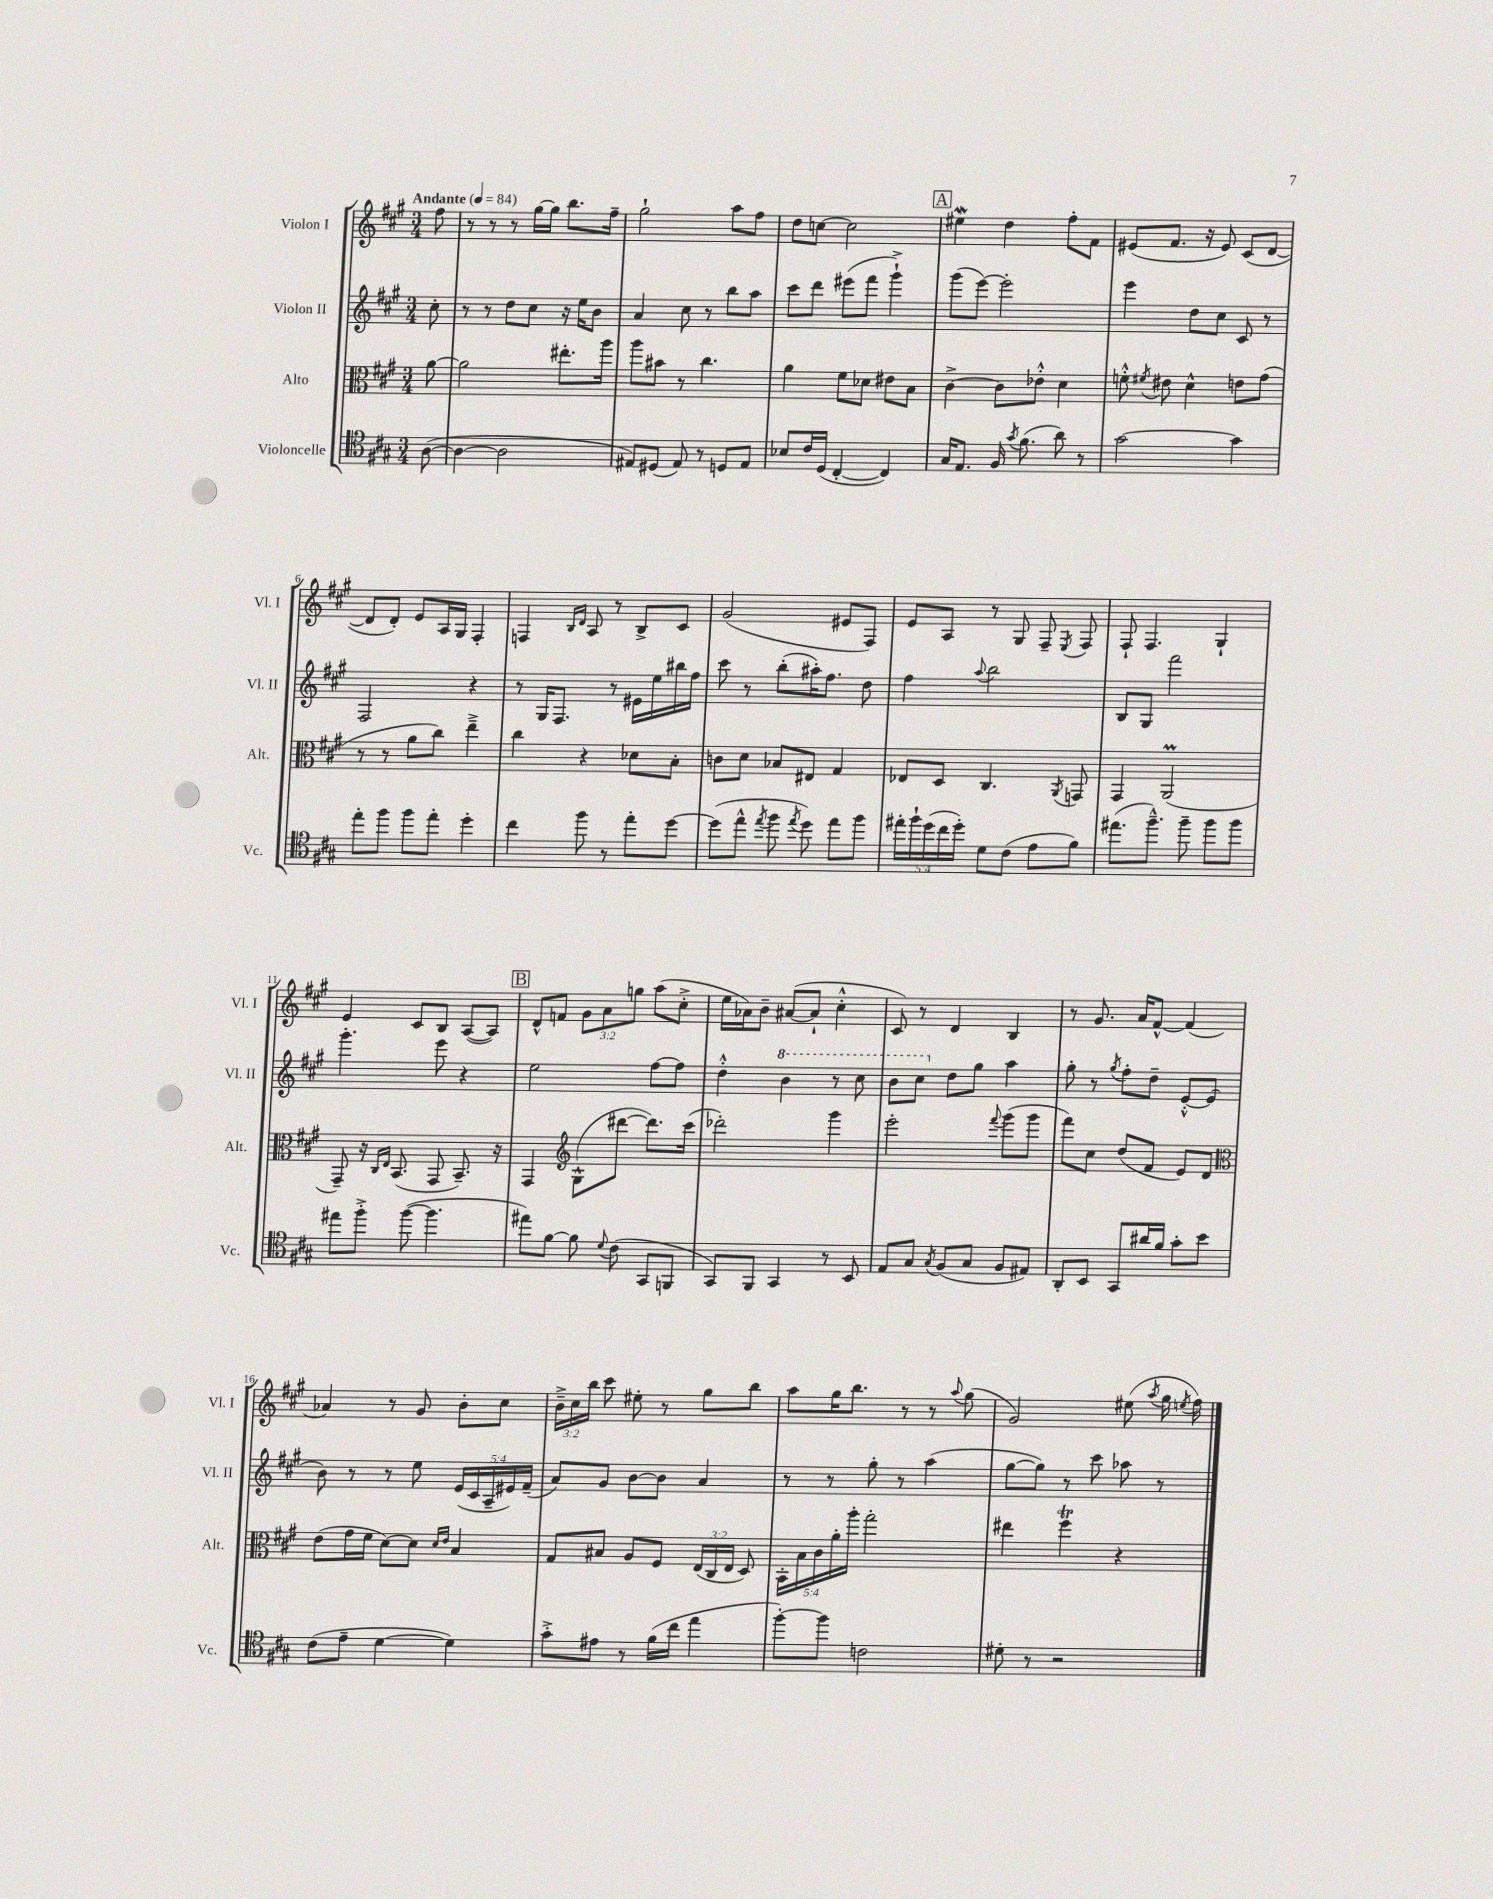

**kern	**kern	**kern	**kern
*staff4	*staff3	*staff2	*staff1
*clefC4	*clefC3	*clefG2	*clefG2
*k[f#c#g#]	*k[f#c#g#]	*k[f#c#g#]	*k[f#c#g#]
*M3/4	*M3/4	*M3/4	*M3/4
*MM84	*MM84	*MM84	*MM84
([8A\	[8a\	8cc#'\	8ff#\
=	=	=	=
4A\_	2a\]	8r	8r
.	.	8r	8r
2A\]	.	8dd\L	8r
.	.	8cc#\J	[16gg#\LL
.	.	.	16gg#\]JJ
.	8.ee#'\L	16r	8.bb\L
.	.	16ee\LK	.
.	.	8b\J	.
.	16aa\Jk	.	16ff#~\Jk
=	=	=	=
8E#/L)	8aa\L	4a/	2gg#`\
(8D#/J	8b#\J	.	.
8E#/)	8r	8cc#\	.
8r	4.cc#\	8r	.
8D/L	.	8bb\L	8aa\L
8E#/J	.	8aa\J	8ff#\J
=	=	=	=
8B-/L	4a\	8ccc#\L	8dd\L
16c#/L	.	8ddd\J	[8cc\J
(16D/JJ	.	.	.
[4C#'/	8f#\L	(8eee#\L	2cc\]
.	8d-\J	8fff#\J	.
4C#/])	8e#\L	4ggg#`^\)	.
.	8B\J	.	.
=	=	=	=
16G#/LK	[4c#^\	(8ggg#\L	4ee#\
8.E/J	.	.	.
.	.	[8eee\J)	.
16F#/	8c#\]L	2eee'\]	4dd\
8qg#/	.	.	.
(8.f#\	.	.	.
.	8e-'^^\J	.	.
8a\)	4d\	.	8ff#'\L
8r	.	.	8f#\J
=	=	=	=
[2g#\	8f'^^\	4eee\	(8e#/L
.	8qf#/	.	.
.	8e#\	.	8.f#/J
.	4d^^\	8dd\L	.
.	.	.	16r
.	.	8cc#\J	8e#/)
4g#\]	8e\L	8c#/	(8c#/L
.	(8g#\J	8r	[8d/J
=	=	=	=
8ee'\L	8r	2F#/	8d/]L
8ff#\J	8r	.	8d'/J)
8ff#\L	8a\L	.	8e/L
8ee'\J	8cc#\J)	.	16A/L
.	.	.	16G#/JJ
4dd'\	4ee~^\	4r	4F#'/
=	=	=	=
4cc#\	4cc#\	8r	4F/
.	.	16G#/LK	.
.	.	8.F#/J	.
.	.	.	16qqB/LL
.	.	.	16qqd/JJ
8ff#\	4r	.	8A/
8r	.	8r	8r
8ee'\L	8d-\L	16e#\LL	8B^/L
.	.	16ee\	.
[8dd\J	8B'\J	16bb#\	8c#/J
.	.	16ff#\JJ	.
=	=	=	=
(8dd\]L	8c\L	8ccc#\	(2g#/
8ee^^\J	8d\J	8r	.
8qee/	.	.	.
8ff#\	8B-/L	(8bb'\L	.
8qee/	.	.	.
8dd\)	8E#/J	16aa#'\K)	.
.	.	8.ff#\J	.
8ee\L	4G#/	.	8e#/L
8ff#\J	.	8dd\	8F#/J)
=	=	=	=
20ee#'\LL	8E-/L	4ff#\	8e/L
20ff#`\	.	.	.
(20dd\	.	.	.
.	8D/J	.	8A/J
20cc#\	.	.	.
20dd'\JJ)	.	.	.
.	.	8qqaa/	.
8d\L	4.C#/	2bb\	8r
(8c#\J	.	.	8G#/
8e\L	.	.	8F#~/
.	8qAA/	.	8qE/
8f#\J)	8GG/	.	8F#/
=	=	=	=
(8.ee#\L	4GG#/	8B/L	8F#`/
.	.	8G#/J	4.F#/
8.ff#~^^\J)	.	.	.
.	(2AA/	2fff#\	.
8ff#~\	.	.	.
8ff#\L	.	.	4G#`/
8ff#\J	.	.	.
=	=	=	=
8ee#\L	8GG#~/)	4.ggg#'\	4e/
8ff#'^\J	16r	.	.
.	16qqC#/LL	.	.
.	16qqE/JJ	.	.
.	(8.BB/	.	.
([8ff#\	.	.	8c#/L
4.ff#\]	8GG#/	8eee\	8B/J
.	8.BB~/)	4r	([8A/L
.	.	.	8A/]J)
.	16r	.	.
=	=	=	=
8ee#\L)	4GG#/	2ee\	8d^^/L
[8f#\J	.	.	8f/J
*	*clefG2	*	*
8f#\]	(8G#^^\L	.	12g#\L
.	.	.	12a\
8qqd/	.	.	.
(8c#\	[8ddd#\J	.	.
.	.	.	12gg\J
8GG#/L	8.ddd#\]L)	[8ff#\L	(8aa\L
8FF/J	.	8ff#\]J	8cc#'^\J
.	(16ccc#\Jk	.	.
=	=	=	=
8GG#/L)	2ddd-'\)	4dd'^^\	16ee\LL
.	.	.	16a-\J)
8FF#/J	.	.	8b~\J
4GG#/	.	4bb\	([8a#/L
.	.	.	8a#`/]J
8r	4ggg#\	8r	4cc#'^^\
8BB/	.	8ccc#\	.
=	=	=	=
8E/L	2eee'\	8bb\L	8c#/)
8G#/J	.	8ccc#\J	8r
8qG#/	.	.	.
(8F#/L	.	8dd\L	4d/
8G#/J	.	8gg#\J	.
.	8qqfff#/	.	.
8F#/L	(8ggg#\L	4aa\	4B/
8E#/J)	8ggg#\J	.	.
=	=	=	=
8AA'/L	8fff#\L)	8gg#'\	8r
8BB/J	8cc#\J	8r	8.g#/
.	.	8qgg#/	.
8GG#/L	(8dd/L	8ff#'\L	.
.	.	.	16a/LK
16a#/L	8f#/J	8dd~\J	[8f#^^/J
16f#/JJ	.	.	.
8g#'\L	8e/L)	[8e'^^/L	(4f#/]
8b\J	8d/J	(8e/]J	.
=	=	=	=
*	*clefC3	*	*
(8c#\L	(8e\L	8b\)	4a-/)
8e~\J	16g#\L	8r	.
.	16f#\JJ	.	.
[4d\	[8d\L)	8r	8r
.	8d\]J	8ee\	8g#/
.	16qqd/LL	.	.
.	16qqe/JJ	.	.
4d\])	4B/	(20e/LL	8b'\L
.	.	20c#/	.
.	.	20A~/	.
.	.	.	8cc#\J
.	.	20e#/)	.
.	.	(20f#~/JJ	.
=	=	=	=
8g#'^\L	8G#/L	8a/L)	24b~^\LL
.	.	.	24cc#\
.	.	.	24bb\JJ
8e#\J	8B#/J	8g#/J	8ccc#\
8r	8A/L	[8b\L	8ee#'\
(16f#\LL	8F#/J	8b\]J	8r
16cc#\JJ	.	.	.
4ee\	(24E/LL	4a/	8gg#\L
.	24C#/	.	.
.	24E/JJ	.	.
.	8D/)	.	8bb\J
=	=	=	=
[8ff#'\L)	20BB'\LL	8r	8aa\L
.	20B\	.	.
.	20c#\	.	.
8ff#\]J	.	8r	16gg#\K
.	20a'\	.	.
.	.	.	8.bb\J
.	20aa'\JJ	.	.
2c\	2gg#'\	8gg#'\	.
.	.	8r	8r
.	.	(4aa\	8r
.	.	.	8qqaa/
.	.	.	(8gg#\
=	=	=	=
8d#'\	4ee#\	[8gg#\L	2g#/)
8r	.	8gg#\]J)	.
2r	4ff#\	8r	.
.	.	8ccc#\	.
.	4r	8aa-\	(8ee#\
.	.	.	8qaa/
.	.	8r	16gg#\
.	.	.	8qee/
.	.	.	16ff#\)
==	==	==	==
*-	*-	*-	*-
